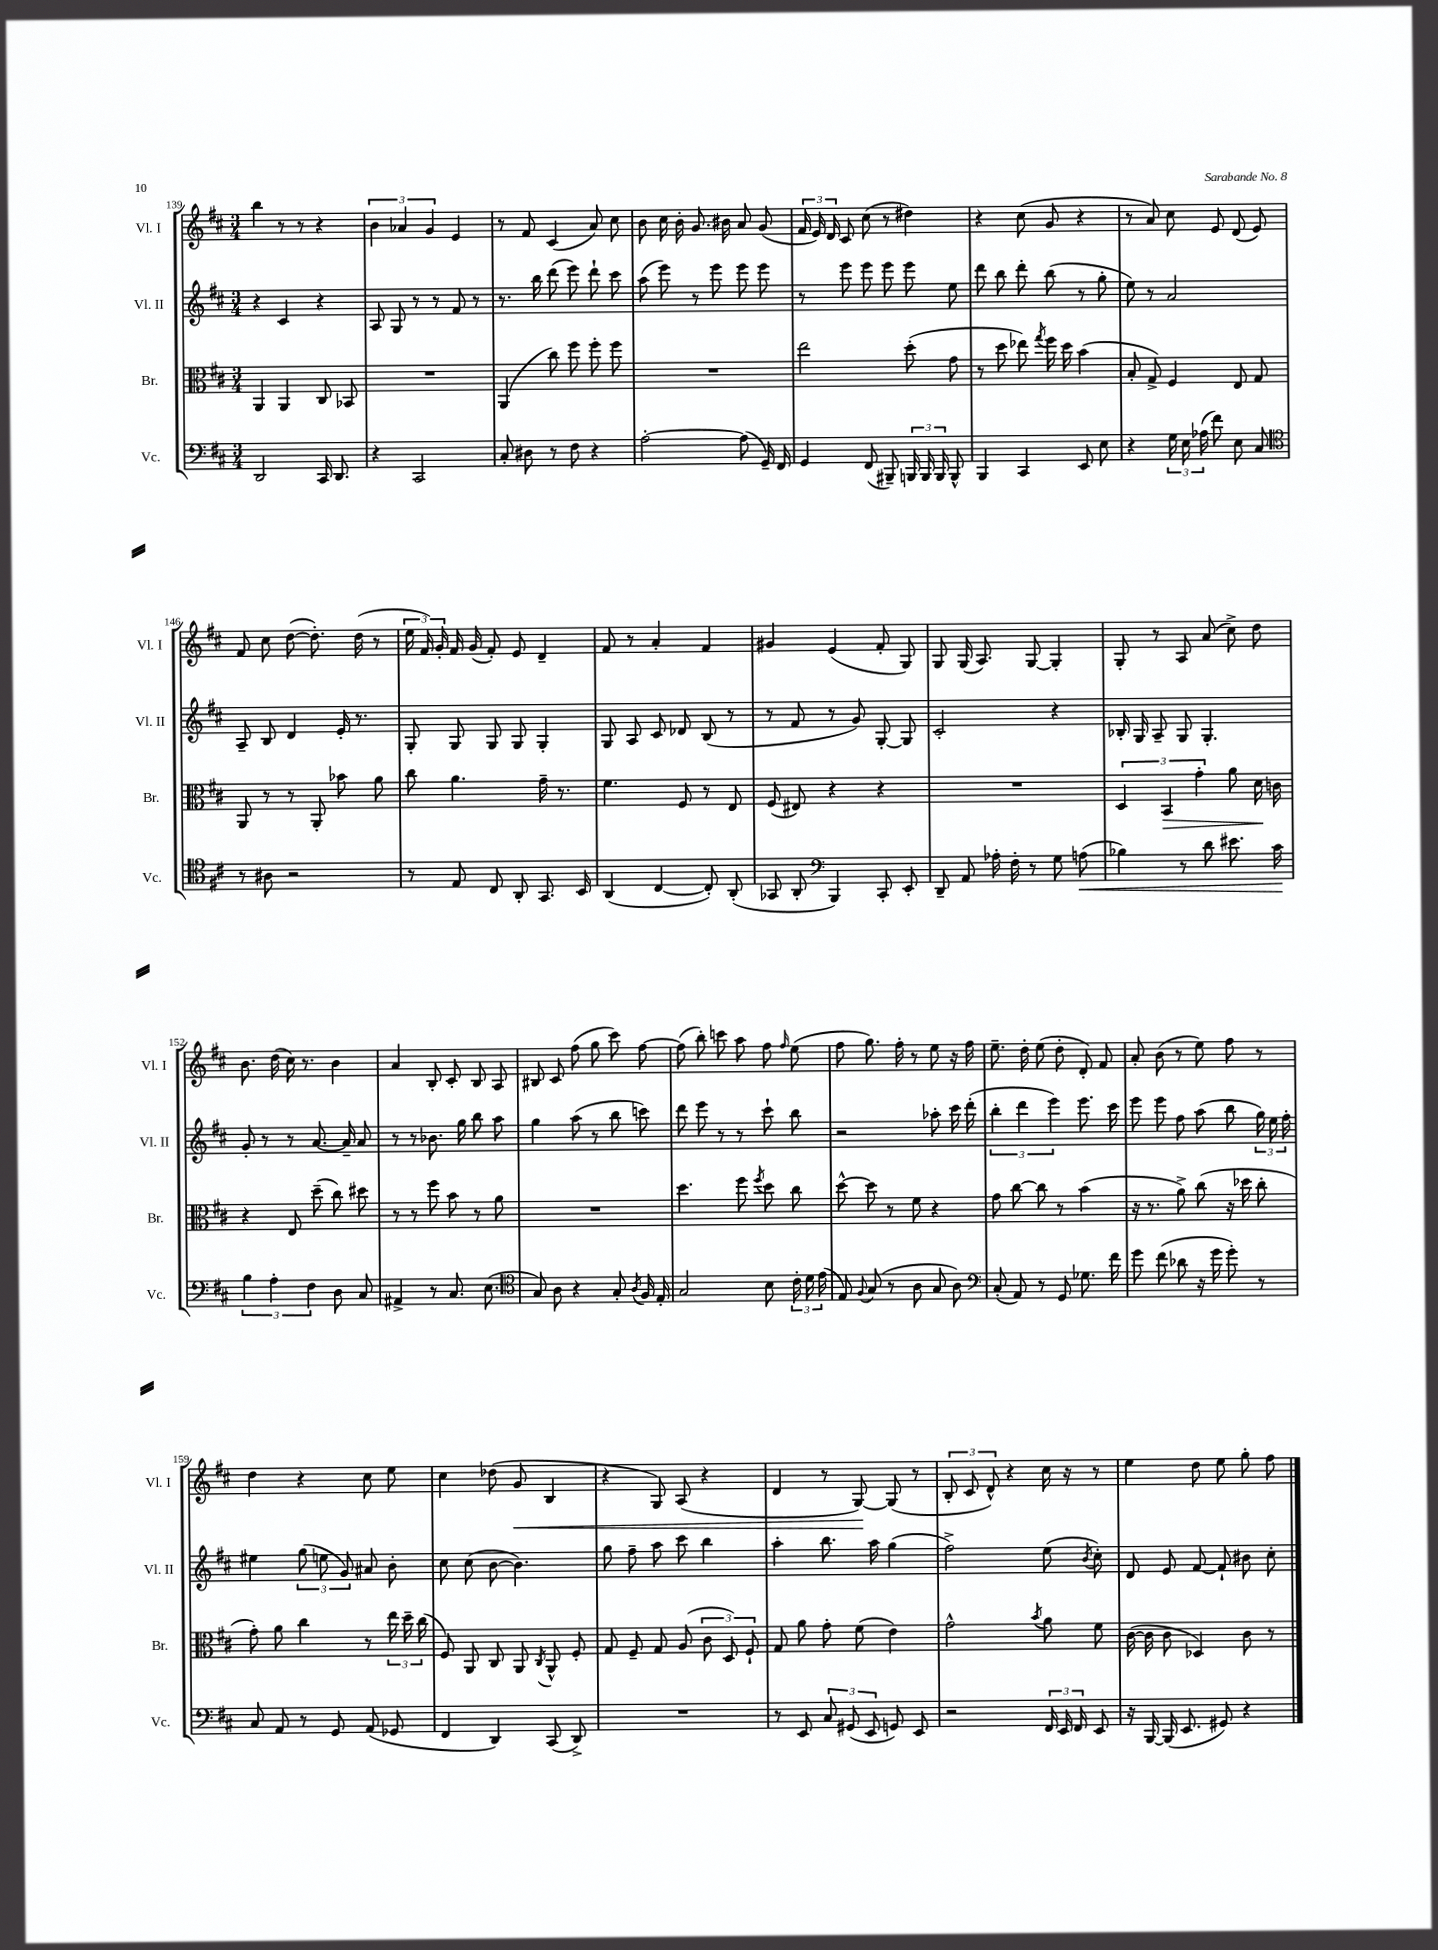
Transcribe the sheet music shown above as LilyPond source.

<<
\new StaffGroup <<
\new Staff = "s0" \with { instrumentName = "Vl. I" shortInstrumentName = "Vl. I" } {
    \clef treble \key d \major \numericTimeSignature \time 3/4
    \autoBeamOff b''4 r8 r8 r4 |
    \tuplet 3/2 { b'4 aes'4 g'4 } e'4 |
    r8 fis'8 cis'4( a'8) cis''8 |
    b'8 cis''16 b'16-. g'8. bis'16 a'8 g'8( |
    \tuplet 3/2 { fis'16 e'16) d'16 } cis'8 cis''8( r8 dis''4) |
    r4 cis''8( g'8 r4 |
    r8 a'8) cis''8 e'8 d'8( e'8) |
    fis'8 cis''8 d''8~( d''8.-.) d''16( r8 |
    \tuplet 3/2 { e''16 fis'16) g'16-. } fis'16 g'16( fis'8-.) e'8 d'4-- |
    fis'8 r8 a'4-. fis'4 |
    gis'4 e'4( fis'8-. g8) |
    g8 g16( a8.) g8~ g4-. |
    g8-. r8 a8 a'8( cis''8->) d''8 |
    b'8. d''16( cis''16) r8. b'4 |
    a'4 b8-. cis'8-. b8 a8 |
    bis8 cis'8 fis''8( g''8 cis'''8) fis''8~ |
    fis''8( b''8-.) c'''8 a''8 fis''8 \grace { fis''16 } e''8( |
    fis''8 g''8.) fis''16-. r8 e''8 r16 fis''16 |
    e''8.-- d''16-. e''8( d''8-. d'8-.) fis'8 |
    a'8-. b'8( r8 e''8) fis''8 r8 |
    d''4 r4 cis''8 e''8 |
    cis''4 des''8( g'8\< b4 |
    r4 g8) a8( r4 |
    d'4 r8 g8~\!) g8( r8 |
    \tuplet 3/2 { b8-. cis'8 d'8-^) } r4 cis''16 r16 r8 |
    e''4 d''8 e''8 g''8-. fis''8 \bar "|." |
}
\new Staff = "s1" \with { instrumentName = "Vl. II" shortInstrumentName = "Vl. II" } {
    \clef treble \key d \major \numericTimeSignature \time 3/4
    \autoBeamOff r4 cis'4 r4 |
    a8 g8 r8 r8 fis'8 r8 |
    r8. b''16 d'''8( e'''8) d'''8-! cis'''8 |
    a''8( e'''8) r8 e'''8 e'''8 e'''8 |
    r8 e'''8 e'''8 e'''8 e'''8 e''8 |
    d'''8 b''8 d'''8-. b''8( r8 g''8-. |
    e''8) r8 a'2 |
    a8-- b8 d'4 e'16-. r8. |
    g8-. g8 g8 g8 g4-. |
    g8 a8 cis'8 des'8 b8( r8 |
    r8 fis'8 r8 g'8) g8~-. g8 |
    cis'2-. r4 |
    bes16-. g16 a8-- g8 g4.-. |
    g'8-. r8 r8 a'8.~ a'16-- a'8 |
    r8 r8 bes'8. g''16 b''8 a''8 |
    g''4 a''8( r8 b''8 c'''8) |
    d'''8 e'''8 r8 r8 cis'''8-! b''8 |
    r2 aes''8-. cis'''16 d'''16-.( |
    \tuplet 3/2 { b''4-. d'''4 e'''4) } e'''8. cis'''16 |
    e'''8 e'''8 fis''8 a''8( b''8 \tuplet 3/2 { g''16) e''16 fis''16-. } |
    eis''4 \tuplet 3/2 { g''8( e''8 g'8) } ais'8 b'8-. |
    cis''8 cis''8( b'8~ b'4.) |
    g''8 fis''8-- a''8 cis'''8 b''4 |
    a''4-. b''8. a''16 g''4( |
    fis''2->) e''8( \acciaccatura { b'8 } cis''8-.) |
    d'8 e'8 fis'8~ fis'8-! bis'8 cis''8-. \bar "|." |
}
\new Staff = "s2" \with { instrumentName = "Br." shortInstrumentName = "Br." } {
    \clef alto \key d \major \numericTimeSignature \time 3/4
    \autoBeamOff a,4 a,4 cis8 bes,8 |
    R2. |
    a,4( cis''8) fis''8 fis''8-. fis''8 |
    R2. |
    e''2 d''8-.( g'8 |
    r8 d''8 ees''8) \acciaccatura { g''8 } fis''16 d''16 b'4( |
    b8-. g8->) fis4 e8 g8 |
    a,8 r8 r8 a,8-. bes'8 a'8 |
    cis''8 a'4. g'16-- r8. |
    fis'4. fis8 r8 e8 |
    fis8( eis8) r4 r4 |
    R2. |
    \tuplet 3/2 { d4 b,4\> g'4-. } a'8 d'16\! c'16 |
    r4 e8 d''8--( cis''8) dis''8 |
    r8 r8 fis''8 b'8 r8 a'8 |
    R2. |
    d''4. fis''8 \acciaccatura { fis''8 } d''8 cis''8 |
    d''8~-^ d''8 r8 fis'8 r4 |
    g'8 cis''8~ cis''8 r8 b'4( |
    r16 r8. a'8->) cis''8( r16 des''16 cis''8-. |
    g'8-.) a'8 cis''4 r8 \tuplet 3/2 { e''16 d''16-- cis''16( } |
    fis8) a,8 cis8 a,8 \acciaccatura { cis8 } a,8-^ fis8-. |
    g8 fis8-- g8 a8( \tuplet 3/2 { cis'8 d8) fis8-! } |
    g8 a'8 g'8-. fis'8( e'4) |
    g'2-^ \acciaccatura { b'8 } a'8 fis'8 |
    cis'16~( cis'16 cis'8 des4) cis'8 r8 \bar "|." |
}
\new Staff = "s3" \with { instrumentName = "Vc." shortInstrumentName = "Vc." } {
    \clef bass \key d \major \numericTimeSignature \time 3/4
    \autoBeamOff d,2 cis,16 d,8. |
    r4 cis,2 |
    cis8-. dis8 r8 fis8 r4 |
    a2~-. a8( g,16--) fis,16 |
    g,4 fis,8( bis,,8--) \tuplet 3/2 { b,,16 b,,16 b,,16 } b,,8-^ |
    b,,4 cis,4 e,8 e8 |
    r4 \tuplet 3/2 { g16 e16 aes16( } fis'8) e8 cis8 |
    \clef tenor r8 ais8 r2 |
    r8 e8 cis8 a,8-. g,8. b,16 |
    a,4( cis4~ cis8-.) a,8-.( |
    ges,8 a,8-. \clef bass b,,4) cis,8-. e,8-. |
    d,8-- a,8 aes16-. fis16-. r8 g8 a8\<( |
    bes4) r8 d'8 eis'8. cis'16\! |
    \tuplet 3/2 { b4 a4-. fis4 } d8 cis8 |
    ais,4-> r8 cis8. e8.( |
    \clef tenor g8) a8 r4 g8-. \acciaccatura { a8 } fis16 e16-. |
    g2 b8 \tuplet 3/2 { cis'16-. d'16 e'16( } |
    e8) \appoggiatura { fis8 } g8( r8 a8 g8 a8) |
    \clef bass cis8-.( a,8) r8 g,8 ges8. fis'16 |
    g'8 fis'8( des'8 r16 g'16 g'8-.) r8 |
    cis8 a,8 r8 g,8 a,8( ges,8 |
    fis,4 d,4) cis,8( d,8->) |
    R2. |
    r8 e,8 \tuplet 3/2 { cis8 gis,8( e,8 } g,8) e,8 |
    r2 \tuplet 3/2 { fis,16 e,16 fis,16 } e,8 |
    r16 b,,16~ b,,16( e,8. gis,8) r4 \bar "|." |
}
>>
>>
\layout { \context { \Score currentBarNumber = #139 } }
